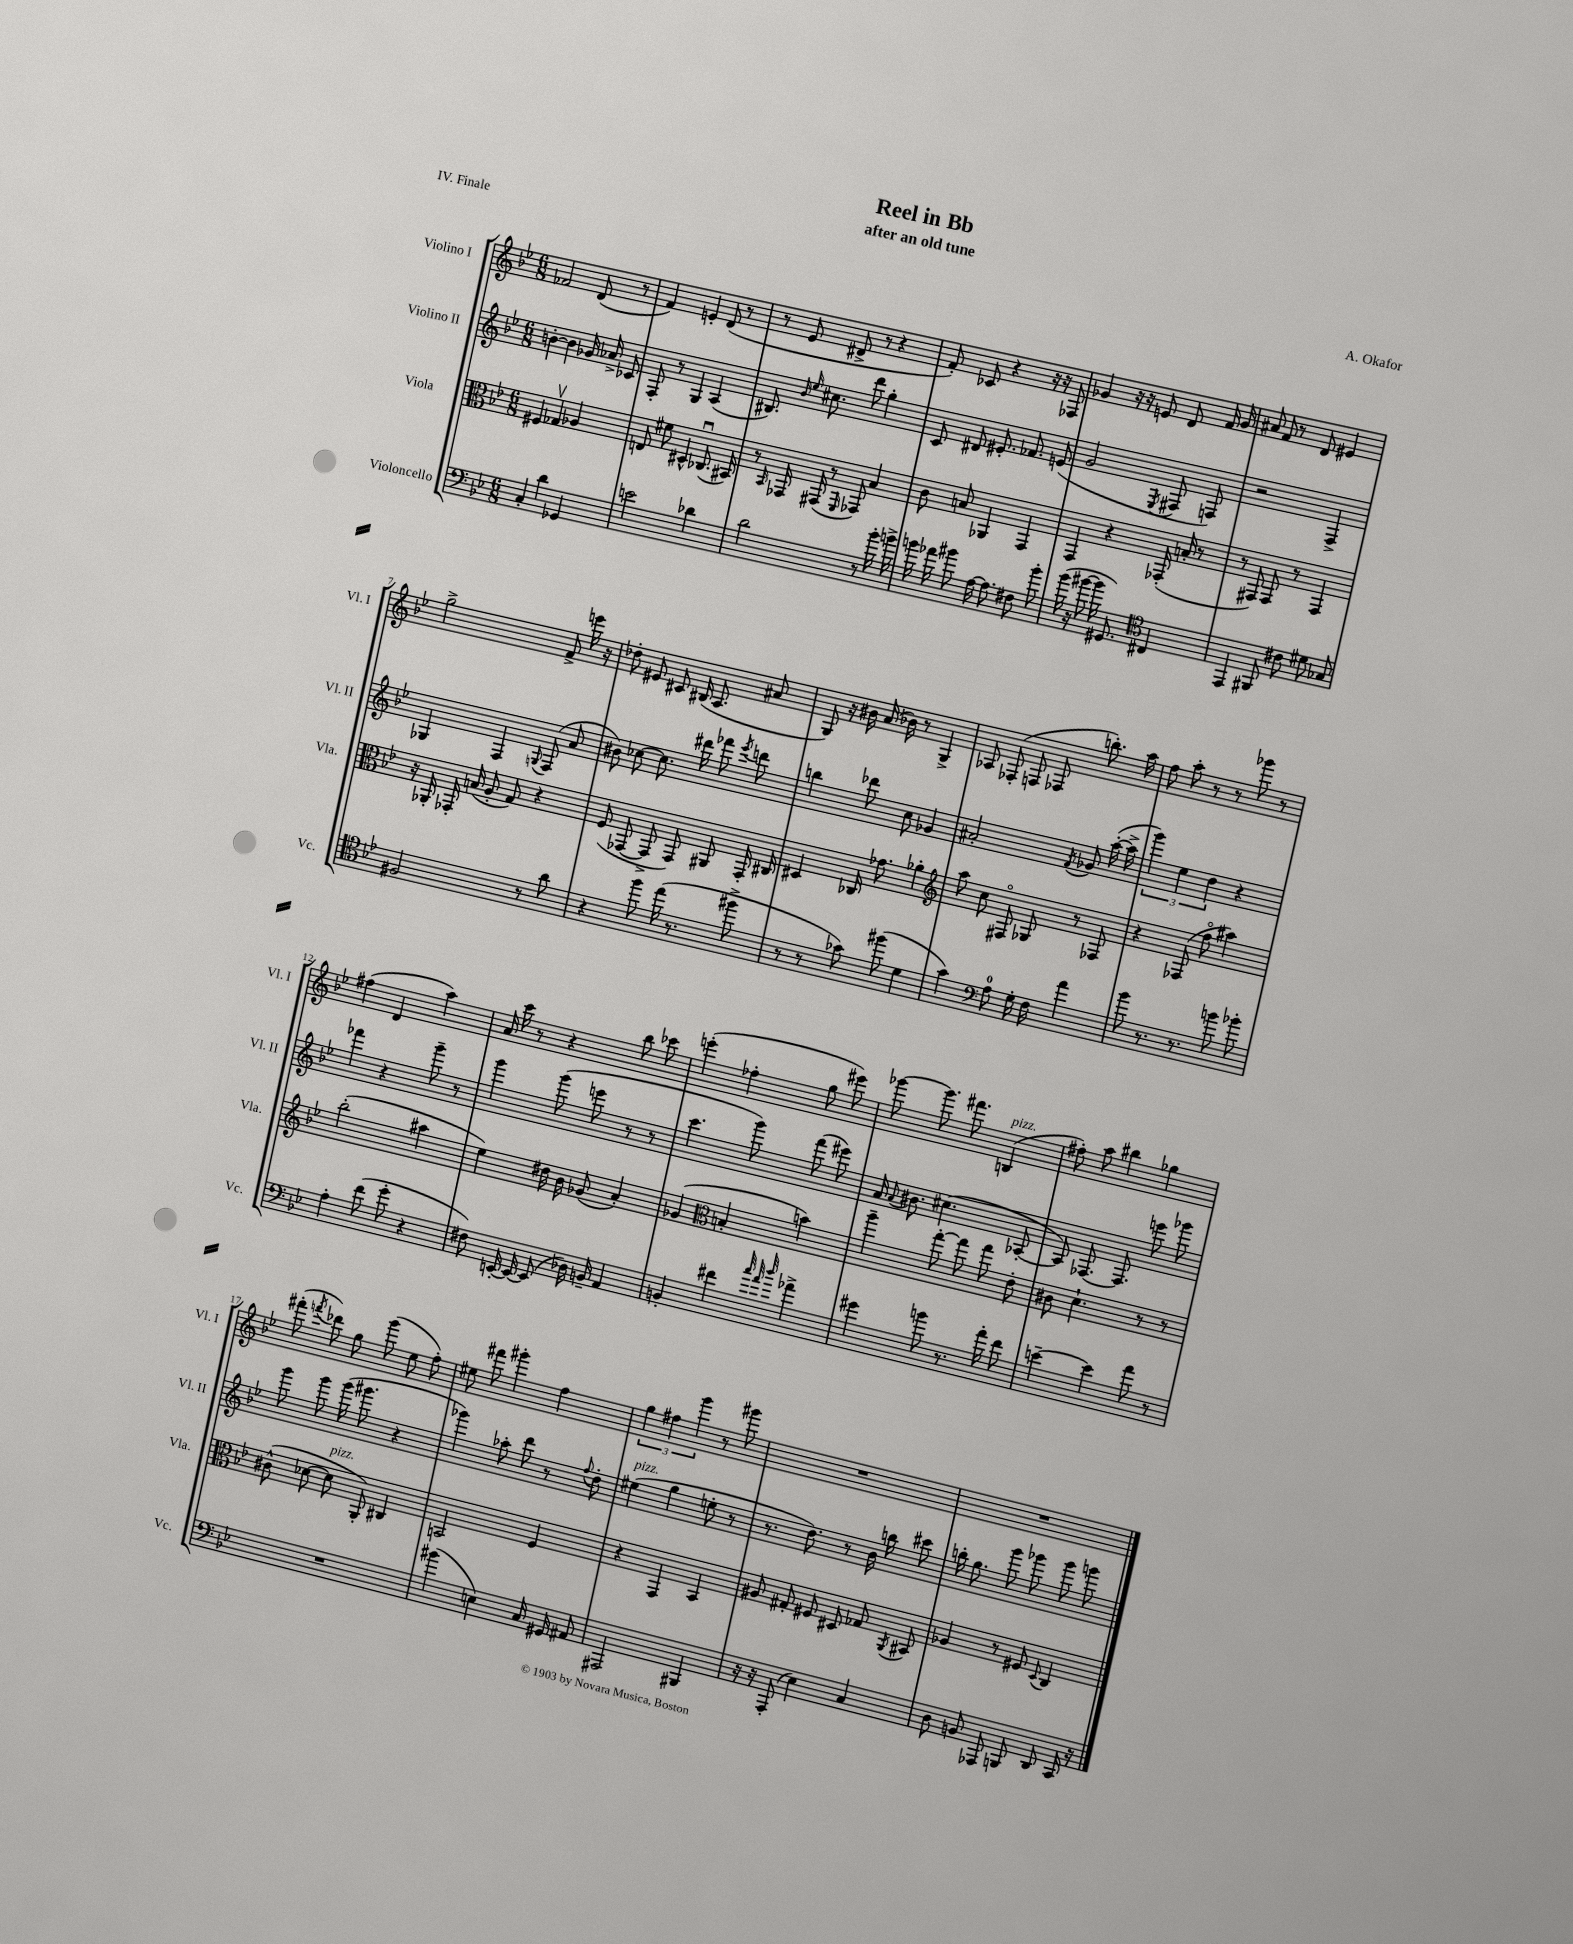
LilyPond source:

\header { title = "Reel in Bb" composer = "A. Okafor" subtitle = "after an old tune" piece = "IV. Finale" }
<<
\new StaffGroup <<
\new Staff = "s0" \with { instrumentName = "Violino I" shortInstrumentName = "Vl. I" } {
    \clef treble \key bes \major \numericTimeSignature \time 6/8
    \autoBeamOff fes'2 d'8( r8 |
    f'4) e'4-. d'8( r8 |
    r8 ees'8 dis'8-> r8 r4 |
    f'8-.) ces'8 r4 r16 r16 fes8 |
    ges'4 r16 r16 e'8 d'8 f'16 ges'16 |
    ais'8 f'8 r8 d'8 eis'4 |
    g''2-> f'8-> e'''16 r16 |
    des''8-. eis'8 cis'8 bis16( a8. ais'8 |
    g8) r16 bis'16 a'16( bes'16) r8 g4-> |
    aes8 fes8-.( f8 fes8 b''8.-.) a''16 |
    f''8 a''8-. r8 r8 ges'''8 r8 |
    fis''4( d'4 a''4) |
    a'16 c'''16 r8 r4 bes''8 ces'''8 |
    e'''4-.( fes''4-. g''8 eis'''8) |
    ges'''8~ ges'''8. fis'''8. b4^\markup { \italic "pizz." }( |
    fis''8-.) a''8 bis''4 ges''4 |
    fis'''8-.( \acciaccatura { f'''8 } des'''8) g''8 g'''8( ees''8 f''8-.) |
    eis''8 fis'''8 gis'''4-. f''4 |
    \tuplet 3/2 { g''4 fis''4 g'''4 } r8 gis'''8 |
    R2. |
    R2. \bar "|." |
}
\new Staff = "s1" \with { instrumentName = "Violino II" shortInstrumentName = "Vl. II" } {
    \clef treble \key bes \major \numericTimeSignature \time 6/8
    \autoBeamOff b'4~-. b'4 ges'16 aes'16-> ces'8 |
    f8-. r8 g4 a4( |
    bis8.) \grace { bes'16 ees''16 } cis''8. d'''8 g''4-. |
    c'8 dis'8 eis'8.-. fes'8. e'8( |
    g'2 \acciaccatura { ees8 } fis8 f8) |
    r2 f4-> |
    ges4 f4 \appoggiatura { g8 } f8( a'8 |
    bis'8) ces''8~ ces''8. dis'''16 fes'''8 \acciaccatura { ees'''8 } d'''8 |
    b''4 des'''8 c''8 ges'4 |
    ais'2-. \acciaccatura { f'8 } ges'8 a''16~-.( a''16-> |
    \tuplet 3/2 { g'''4) ees''4 d''4 } r4 |
    fes'''4 r4 g'''8-- r8 |
    g'''4 g'''8( e'''8 r8 r8 |
    c'''4. g'''8) f'''8( eis'''8) |
    a'16 \appoggiatura { a'8 } bis'8. cis''4.( aes8~-. |
    aes8) fes8.~ fes8. e'''8 ges'''8 |
    g'''8 g'''8 g'''16( gis'''8. r4 |
    ges'''4) aes''8-. d'''8 r8 \appoggiatura { f''8 } d''8-. |
    eis''4^\markup { \italic "pizz." }( g''4 e''8-. r8 |
    r8. d''8.) r8 bes'16 b''16 cis'''8 |
    b''16-. g''8. g'''8 ges'''8 ges'''8 g'''8 \bar "|." |
}
\new Staff = "s2" \with { instrumentName = "Viola" shortInstrumentName = "Vla." } {
    \clef alto \key bes \major \numericTimeSignature \time 6/8
    \autoBeamOff fis4 ges4\upbow aes4 |
    e8 fis'8 dis4-^ ces8.\downbow( bis,16) |
    r8 \grace { bes,16 } ges,16 gis,16( r8 \grace { f,16 } ges,8) bes4 |
    c'8 b8 aes,4 g,4 |
    g,4 r4 ges,16-.( b16-. r8 |
    r8 gis,8) gis,8 r8 gis,4 |
    r16 aes,16-. ges,16-. b16( a8-. g8) r4 |
    f8( ges,8~ ges,8-> ges,8) ais,8 ges,16-. cis16 |
    dis4 ces16 ges'8. aes'4-. |
    \clef treble a''8 c''8 fis8\flageolet ges8 r8 fes8 |
    r4 fes8( f''8\flageolet ais''4) |
    bes''2-.( ais''4 |
    ees''4) dis''16 bes'16 ges'8( a'4-.) |
    ges'4( \clef alto b4-. b'4) |
    a''4-- g''8~-. g''8 g''8 ees'8-. |
    cis'8 d'4.-! r8 r8 |
    cis'8-^( des'8~ des'8^\markup { \italic "pizz." } a,8-.) cis4 |
    b,2 f4 |
    r4 g,4 bes,4 |
    ais8 gis8-. fis8 dis8 ges8 \acciaccatura { a,8 } bis,8 |
    aes4 r8 fis8 \appoggiatura { d8 } c4 \bar "|." |
}
\new Staff = "s3" \with { instrumentName = "Violoncello" shortInstrumentName = "Vc." } {
    \clef bass \key bes \major \numericTimeSignature \time 6/8
    \autoBeamOff c4-. d'4 ges,4 |
    e'2 des'4 |
    d'2 r8 bes'16-. b'16-> |
    b'16 aes'16 bis'8 a16~ a8. fis8 bis'8-. |
    bes'16( r16 bis'8~ bis'16 gis,8.) \clef tenor cis4 |
    ees,4 fis,8 cis'8 dis'8 ges8 |
    fis2 r8 a'8 |
    r4 f''8 ees''16( r8. fis''8-> |
    r8 r8 ges'8) fis''8( d'4 |
    g'4) \clef bass a8-0 g16-. f16 a'4 |
    bes'8 r8. r8. b'8 bes'8-. |
    a4-. f'8( g'8-. r4 |
    fis8) e,16~-. e,16~ e,8( des16) b,16-- a,4 |
    b,4-. fis'4 \grace { c''32 a'32 d''32 } aes'4-> |
    gis'4 b'8 r8. a'16-. f'8 |
    e'4~-- e'4 a'8 r8 |
    R2. |
    bis'4( e4) c16 gis,16 ais,8 |
    ais,,2 bis,,4 |
    r16 r16 a,,8-.( ees4) c4 |
    d8 b,8 aes,,8 b,,8 d,8 c,16 r16 \bar "|." |
}
>>
>>
